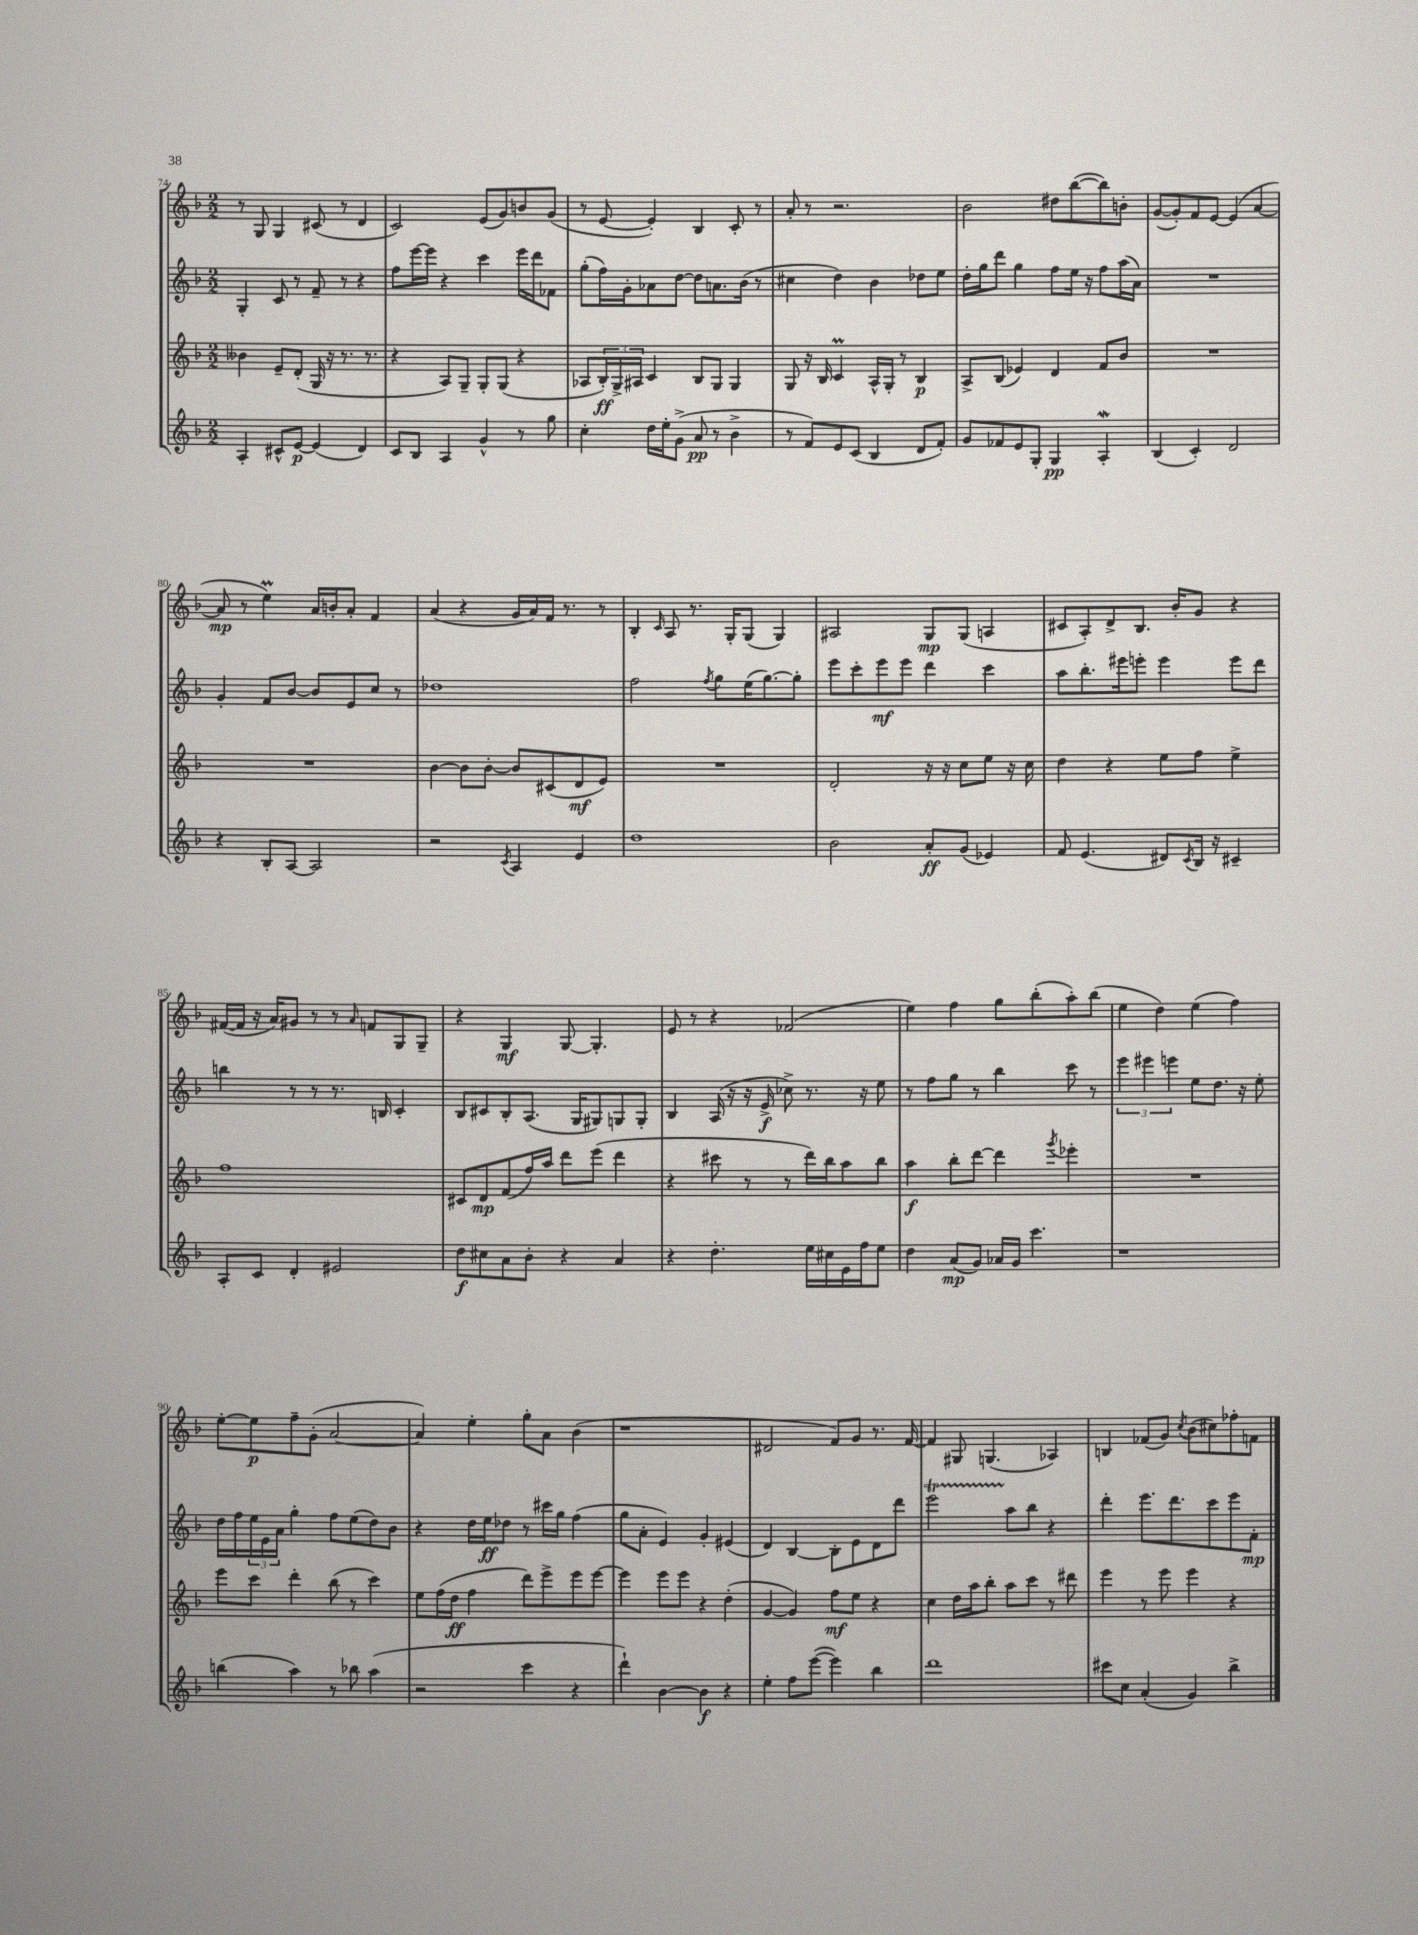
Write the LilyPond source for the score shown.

<<
\new StaffGroup <<
\new Staff = "s0" {
    \clef treble \key f \major \numericTimeSignature \time 2/2
    r8 g8 g4 cis'8( r8 d'4 |
    c'2) e'8( g'8) b'8 g'8( |
    r8 e'8~ e'4-.) bes4 c'8-. r8 |
    a'8-. r8 r2. |
    bes'2 dis''8 bes''8~( bes''8) b'8-. |
    g'8~( g'8-.) f'8 e'8~ e'4( a'4~ |
    a'8\mp r8 e''4\prall) a'16 b'16-. a'8-. f'4 |
    a'4( r4 g'16 a'16) f'16 r8. r8 |
    bes4-. \grace { c'16 } a8 r8. g16-. g8( g4) |
    ais2 g8\mp g8( a4 |
    cis'8 a8-.) d'8-> bes8. bes'16-. g'8 r4 |
    fis'16~( fis'16 r16 a'16) gis'8 r8 r8 \grace { a'16 } f'8 g8 g8-- |
    r4 g4\mf g8~ g4.-. |
    e'8 r8 r4 fes'2( |
    e''4) f''4 g''8 bes''8-.( a''8-.) bes''8( |
    e''4 d''4) e''4( f''4) |
    e''8~-. e''8\p f''8-- g'8-.( a'2~ |
    a'4) e''4-. g''8-. a'8 bes'4( |
    r1 |
    dis'2 f'8) g'8 r8. f'16~ |
    f'4 gis8 g4.( aes4) |
    b4 fes'8( g'8) \acciaccatura { c''8 } bes'8( cis''8) fes''8-. f'8 \bar "|." |
}
\new Staff = "s1" {
    \clef treble \key f \major \numericTimeSignature \time 2/2
    g4-. c'8 r8 f'8-- r8 r4 |
    f''8 e'''16~ e'''16 r4 c'''4 e'''16 d'''16 fes'8 |
    g''8-.( f''16) g'16-. aes'8 d''8~ d''8 a'8. bes'16( r8 |
    cis''4 d''4) bes'4 des''8 e''8 |
    d''16-. g''16 d'''8 g''4 f''8 e''16 r16 f''8 a''16( a'16) |
    R1 |
    g'4-. f'8 bes'8~ bes'8 e'8 c''8 r8 |
    des''1 |
    f''2 \acciaccatura { f''8 } g''8 e''16( g''8.~) g''8-. |
    e'''8 c'''8-. e'''8\mf e'''8 d'''4 c'''4 |
    a''8 bes''8.-. eis'''16 e'''8-. e'''4 e'''8 d'''8 |
    b''4 r8 r8 r8. b16 c'4-. |
    bes8 cis'8 bes8-. a8.( g16 gis8) g8 g8-. |
    bes4 a16( r16 r16 e'16->\f ces''8->) r8. r16 e''8 |
    r8 f''8 g''8 r8 bes''4 c'''8 r8 |
    \tuplet 3/2 { e'''4 eis'''4 e'''4 } e''8 d''8. r16 e''8-. |
    d''16 f''16 \tuplet 3/2 { e''16 e'16 a'16 } g''4-. f''8 e''8( d''8) bes'8 |
    r4 d''16 e''16\ff des''8 r8 cis'''16 g''16 f''4( |
    g''8 a'8-. e'4) g'4-. eis'4( |
    d'4) bes4~ bes8-. e'8 d'8 d'''8 |
    e'''2\startTrillSpan a''8\stopTrillSpan bes''8 r4 |
    d'''4-. e'''8. d'''8. c'''8 e'''8 f'8-.\mp \bar "|." |
}
\new Staff = "s2" {
    \clef treble \key f \major \numericTimeSignature \time 2/2
    beses'4 e'8-- d'8-.( g16 r16 r8. r8. |
    r4 a8) g8-- g8-. g8( r4 |
    aes8 \tuplet 3/2 { bes16-.\ff) g16-> ais16 } c'4 bes8 g8 g4 |
    g8 r16 bes16 c'4\prall a16-^ g16-. r8 bes4\p |
    a8-> bes8( ees'4) d'4 f'8 bes'8 |
    R1 |
    R1 |
    bes'4~ bes'8 bes'8~-. bes'8 cis'8( d'8\mf e'8) |
    R1 |
    d'2-. r16 r16 c''8 e''8 r16 c''16 |
    d''4 r4 e''8 f''8 e''4-> |
    f''1 |
    cis'8 d'8\mp f'8( f''16) a''16 d'''8 e'''8( d'''4 |
    r4 cis'''8 r8 r8 d'''16) bes''16 a''8 bes''8 |
    a''4\f bes''8-. d'''8~ d'''4 \acciaccatura { g'''8 } ees'''4-. |
    R1 |
    e'''8 c'''8 d'''4-. bes''8( r8 c'''4) |
    e''8 f''16( d''16\ff f''4 d'''8) e'''8-> e'''8 e'''8~ |
    e'''4 e'''8 e'''8 r4 d''4-.( |
    g'4~ g'4) f''8\mf e''8 r4 |
    c''4 d''16 a''16 bes''8-. a''8 c'''8 r8 dis'''8 |
    e'''4 r8 e'''8 e'''4 r4 \bar "|." |
}
\new Staff = "s3" {
    \clef treble \key f \major \numericTimeSignature \time 2/2
    a4-. cis'8-^ e'8~\p e'4( d'4) |
    c'8 bes8 a4 g'4-^ r8 g''8 |
    c''4-. d''16 e''16-. g'8->( a'8\pp r8 bes'4-> |
    r8 f'8) e'8 c'8( bes4 d'8 f'8-.) |
    g'8 fes'8 e'8 g8-. g4\pp a4-.\mordent |
    bes4( c'4-.) d'2 |
    r4 bes8-. a8~ a2 |
    r2 \acciaccatura { c'8 } a4 e'4 |
    d''1 |
    bes'2 a'8-.\ff g'8( ees'4) |
    f'8 e'4.( dis'8) \acciaccatura { c'8 } bes16 r16 cis'4-- |
    a8-. c'8 d'4-. eis'2 |
    d''8\f cis''8 a'8 bes'8-. r4 a'4 |
    r4 d''4.-. e''16 cis''16 e'16 f''16 e''8 |
    d''4 a'8\mp( g'8) aes'16 g'16 c'''4. |
    r1 |
    b''4( a''4) r8 bes''8 a''4( |
    r2 c'''4 r4 |
    d'''4-!) bes'4~ bes'4\f r4 |
    e''4-. f''8 e'''8~( e'''4) bes''4 |
    d'''1 |
    cis'''8 c''8 a'4-.( g'4) bes''4-> \bar "|." |
}
>>
>>
\layout { \context { \Score currentBarNumber = #74 } }
